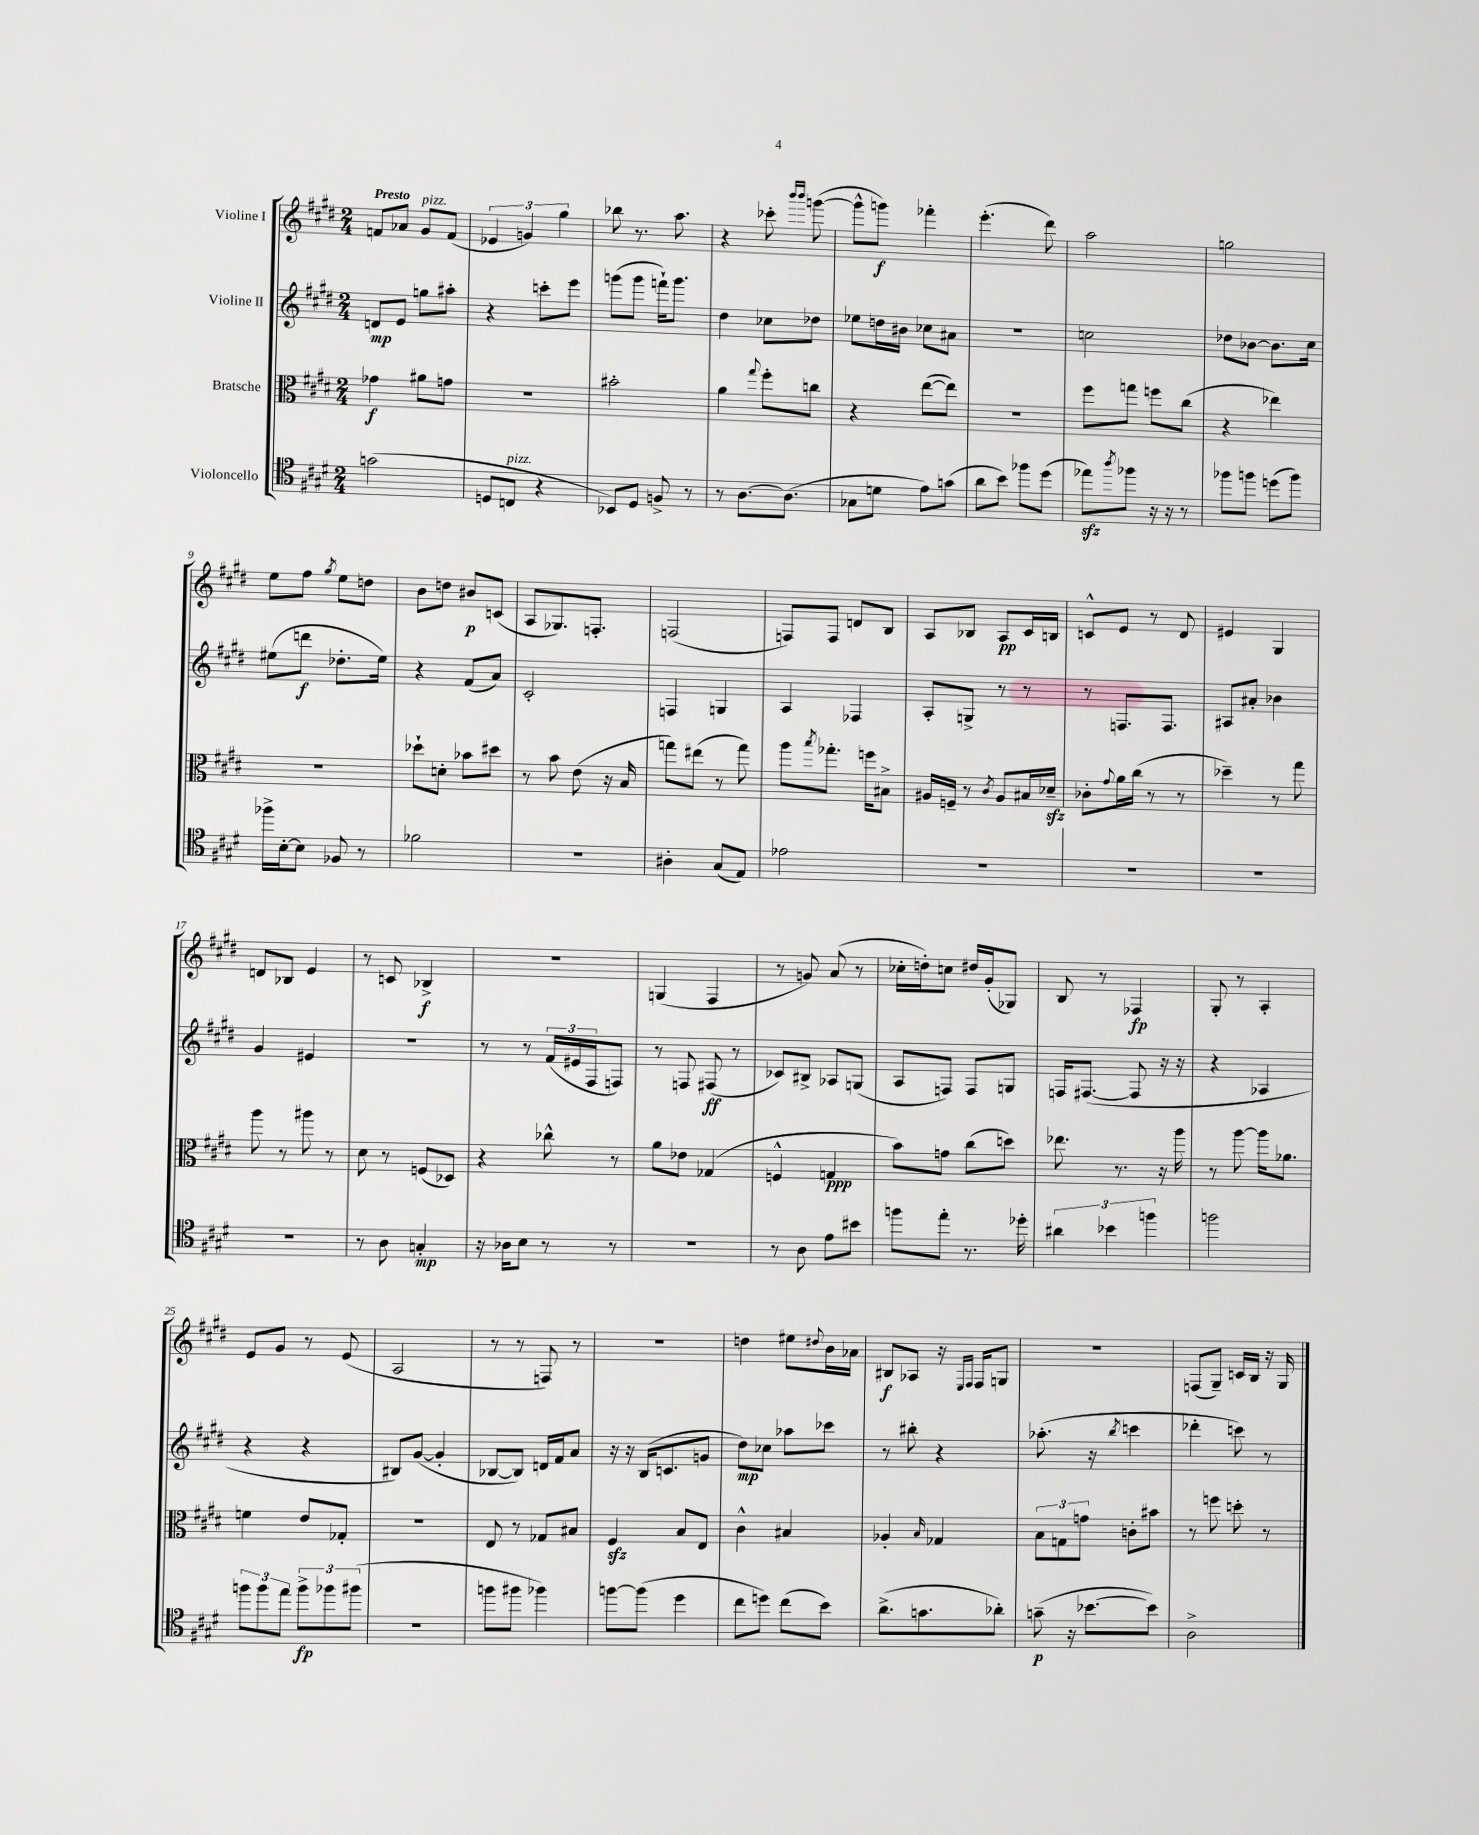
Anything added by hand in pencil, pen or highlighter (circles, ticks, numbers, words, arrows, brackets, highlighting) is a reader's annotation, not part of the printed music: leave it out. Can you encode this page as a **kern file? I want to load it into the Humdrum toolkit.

**kern	**dynam	**kern	**dynam	**kern	**dynam	**kern	**dynam
*part4	*part4	*part3	*part3	*part2	*part2	*part1	*part1
*staff4	*staff4	*staff3	*staff3	*staff2	*staff2	*staff1	*staff1
*I"Violoncello	*	*I"Bratsche	*	*I"Violine II	*	*I"Violine I	*
*clefC4	*	*clefC3	*	*clefG2	*	*clefG2	*
*k[f#c#g#d#]	*	*k[f#c#g#d#]	*	*k[f#c#g#d#]	*	*k[f#c#g#d#]	*
*M2/4	*	*M2/4	*	*M2/4	*	*M2/4	*
=1	=1	=1	=1	=1	=1	=1	=1
!	!	!	!	!	!	!LO:TX:a:B:t=Presto	!
(2gn\	.	4g-X\	f	8dn/L	mp	8fn/L	.
.	.	.	.	8e/J	.	8a-X/J	.
!	!	!	!	!	!	!LO:TX:a:i:t=pizz.	!
.	.	8a#X\L	.	8ggn\L	.	8g#/L	.
.	.	8gn\J	.	8aa#X'\J	.	(8f/J	.
=2	=2	=2	=2	=2	=2	=2	=2
8Dn/L	.	2r	.	4r	.	6e-X/	.
!LO:TX:a:i:t=pizz.	!	!	!	!	!	!	!
8Cn/J	.	.	.	.	.	.	.
.	.	.	.	.	.	6gn/)	.
4r	.	.	.	8cccn'\L	.	.	.
.	.	.	.	.	.	6gg#\	.
.	.	.	.	8eee\J	.	.	.
=3	=3	=3	=3	=3	=3	=3	=3
8BB-X/L)	.	2b#X'\	.	(8gggn\L	.	8bb-X\	.
8D#/J	.	.	.	8ggg\J	.	8.r	.
8Fn^/	.	.	.	16fffn`\KL)	.	.	.
.	.	.	.	8.ggg\J	.	8.aa\	.
8r	.	.	.	.	.	.	.
=4	=4	=4	=4	=4	=4	=4	=4
8r	.	4a\	.	4dd#\	.	4r	.
[8.A\L	.	.	.	.	.	.	.
.	.	8qqgg#/	.	.	.	.	.
.	.	8ff#'\L	.	8cc-X\L	.	8ccc-X'\	.
(8.A\J]	.	.	.	.	.	.	.
.	.	.	.	.	.	16qqbbb/LL	.
.	.	.	.	.	.	16qqbbb/JJ	.
.	.	8ccn\J	.	8dd-X\J	.	([8gggn\	.
=5	=5	=5	=5	=5	=5	=5	=5
8G-X\L	.	4r	.	8ee-X\L	.	8ggg^^\L]	.
8dn\J	.	.	.	16ddn\L	.	8gggn\J)	f
.	.	.	.	16b#X\JJ	.	.	.
8e\L)	.	([8ee\L	.	8cc-X\L	.	4fff-X'\	.
(8gn\J	.	8ee\J])	.	8a#X\J	.	.	.
=6	=6	=6	=6	=6	=6	=6	=6
8a\L	.	2r	.	2r	.	(4.eee'\	.
8b\J)	.	.	.	.	.	.	.
8ff-X\L	.	.	.	.	.	.	.
(8dd#\J	.	.	.	.	.	8ddd#\)	.
=7	=7	=7	=7	=7	=7	=7	=7
8ee-Xzz\L)	.	8ff#\L	.	2ccn\	.	2aa\	.
8qaa/	.	.	.	.	.	.	.
8ff-X\J	.	8ggn\J	.	.	.	.	.
16r	.	8ffn\L	.	.	.	.	.
16r	.	.	.	.	.	.	.
8r	.	(8cc#\J	.	.	.	.	.
=8	=8	=8	=8	=8	=8	=8	=8
8ff-X\L	.	4r	.	8dd-X\L	.	2ggn\	.
8ffn\J	.	.	.	[8b-X\J	.	.	.
(8ddn\L	.	4ee-X\)	.	8.b-\L]	.	.	.
8ff\J)	.	.	.	.	.	.	.
.	.	.	.	16cc#\Jk	.	.	.
!!LO:LB:g=z
=9	=9	=9	=9	=9	=9	=9	=9
16ff-X^\LL	.	2r	.	(8ee#X\L	.	8ee\L	.
[16B'\J	.	.	.	.	.	.	.
8B\J]	.	.	.	8dddn\J	f	8ff#\J	.
.	.	.	.	.	.	8qgg#/	.
8F-X/	.	.	.	8.dd-X'\L	.	8ee\L	.
8r	.	.	.	.	.	8ddn\J	.
.	.	.	.	16ee#\Jk)	.	.	.
=10	=10	=10	=10	=10	=10	=10	=10
2f-X\	.	8dd-X`\L	.	4r	.	8b\L	.
.	.	8dn'\J	.	.	.	8ddn\J	.
.	.	8b-X\L	.	(8f#/L	.	8b#X/L	p
.	.	8dd#X\J	.	8a/J)	.	(8cn/J	.
=11	=11	=11	=11	=11	=11	=11	=11
2r	.	8r	.	2c#'/	.	8A/L	.
.	.	8b\	.	.	.	8.G-X/)	.
.	.	(8e\	.	.	.	.	.
.	.	.	.	.	.	8.Fn'/J	.
.	.	16r	.	.	.	.	.
.	.	16B/	.	.	.	.	.
=12	=12	=12	=12	=12	=12	=12	=12
4A#X'\	.	8ggn\L)	.	4Fn/	.	(2Fn/	.
.	.	(8ee#X\J	.	.	.	.	.
(8G#/L	.	8r	.	4Gn/	.	.	.
8E/J)	.	8gg\)	.	.	.	.	.
=13	=13	=13	=13	=13	=13	=13	=13
2e-X\	.	8aa\L	.	4A/	.	8Fn/L)	.
.	.	8qbb/	.	.	.	.	.
.	.	8.gg-X'\J	.	.	.	8F/J	.
.	.	.	.	4F-X/	.	8dn/L	.
.	.	16ffn\KL	.	.	.	.	.
.	.	8B#X^\J	.	.	.	8B/J	.
=14	=14	=14	=14	=14	=14	=14	=14
2r	.	16A#X/LL	.	8A'/L	.	8A/L	.
.	.	16Fn~/JJ	.	.	.	.	.
.	.	8r	.	8Gn^/J	.	8B-X/J	.
.	.	8qc#/	.	.	.	.	.
.	.	8A#/L	.	8r	.	8A/L	pp
.	.	16B#X/L	.	8r	.	16c#/L	.
.	.	16d-Xzz~/JJ	.	.	.	16Bn/JJ	.
=15	=15	=15	=15	=15	=15	=15	=15
2r	.	8c-X'\L	.	8r	.	8cn^^/L	.
.	.	8qqg#/	.	.	.	.	.
.	.	16a\L	.	8.Fn/L	.	8e/J	.
.	.	(16cc#\JJ	.	.	.	.	.
.	.	8r	.	.	.	8r	.
.	.	.	.	8.F/J	.	.	.
.	.	8r	.	.	.	8d#/	.
=16	=16	=16	=16	=16	=16	=16	=16
2r	.	4dd-X~\)	.	8A#X/L	.	4e#X/	.
.	.	.	.	8a#X'/J	.	.	.
.	.	8r	.	4b-X\	.	4G#/	.
.	.	8gg#\	.	.	.	.	.
!!LO:LB:g=z
=17	=17	=17	=17	=17	=17	=17	=17
2r	.	8aa\	.	4g#/	.	8dn/L	.
.	.	8r	.	.	.	8B-X/J	.
.	.	8aa#X\	.	4e#X/	.	4e/	.
.	.	8r	.	.	.	.	.
=18	=18	=18	=18	=18	=18	=18	=18
8r	.	8d#\	.	2r	.	8r	.
8A\	.	8r	.	.	.	8cn/	.
4Gn'/	mp	(8Fn/L	.	.	.	4B-X^/	f
.	.	8D-X/J)	.	.	.	.	.
=19	=19	=19	=19	=19	=19	=19	=19
16r	.	4r	.	8r	.	2r	.
16A-X\KL	.	.	.	.	.	.	.
8B\J	.	.	.	8r	.	.	.
8r	.	8cc-X^^\	.	(24f#/LL	.	.	.
.	.	.	.	24e#X/	.	.	.
.	.	.	.	24F#/J	.	.	.
8r	.	8r	.	8Fn/J)	.	.	.
=20	=20	=20	=20	=20	=20	=20	=20
2r	.	8a\L	.	8r	.	(4Gn/	.
.	.	8e-X\J	.	8Fn/	.	.	.
.	.	(4G-X/	.	(8F#X/	ff	4F#/	.
.	.	.	.	8r	.	.	.
=21	=21	=21	=21	=21	=21	=21	=21
8r	.	4Fn^^/	.	8c-X/L)	.	8r	.
8A\	.	.	.	8B#X^/J	.	8gn/)	.
8e\L	.	4Gn/	ppp	8A-X/L	.	(8a/	.
8b#X\J	.	.	.	(8Gn/J	.	8r	.
=22	=22	=22	=22	=22	=22	=22	=22
8ffn\L	.	8b\L)	.	8A/L	.	16cc-X'\LL	.
.	.	.	.	.	.	16ddn'\J)	.
8ee'\J	.	8gn\J	.	8Fn/J)	.	8ccn\J	.
8.r	.	(8cc#\L	.	8F/L	.	16dd#X/LL	.
.	.	.	.	.	.	(16g#'/J	.
.	.	8ddn\J)	.	8Gn/J	.	8G-X/J)	.
16dd-X'\	.	.	.	.	.	.	.
=23	=23	=23	=23	=23	=23	=23	=23
6a#X\	.	8.ee-X\	.	16Fn/KL	.	8B/	.
.	.	.	.	([8.F#X/J	.	.	.
.	.	.	.	.	.	8r	.
6b-X\	.	.	.	.	.	.	.
.	.	8.r	.	.	.	.	.
.	.	.	.	8F#/]	.	4F-X/	fp
6ffn\	.	.	.	.	.	.	.
.	.	16r	.	16r	.	.	.
.	.	16aa\	.	16r	.	.	.
=24	=24	=24	=24	=24	=24	=24	=24
2ffn\	.	8r	.	4r	.	8G#'/	.
.	.	[8aa\	.	.	.	8r	.
.	.	16aa\KL]	.	4A-X/	.	4A'/	.
.	.	8.a-X\J	.	.	.	.	.
!!LO:LB:g=z
=25	=25	=25	=25	=25	=25	=25	=25
12ffn\L	.	4fn\	.	4r	.	8e/L	.
12ff\	.	.	.	.	.	.	.
.	.	.	.	.	.	8g#/J	.
12ee\J	.	.	.	.	.	.	.
12ff^\L	fp	8e/L	.	4r	.	8r	.
12ff-X\	.	.	.	.	.	.	.
.	.	8G-X'/J	.	.	.	(8e/	.
(12ff#X\J	.	.	.	.	.	.	.
=26	=26	=26	=26	=26	=26	=26	=26
2r	.	2r	.	8B#X/L)	.	2A/	.
.	.	.	.	([8g#/J	.	.	.
.	.	.	.	4g#'/]	.	.	.
=27	=27	=27	=27	=27	=27	=27	=27
8ffn\L	.	8E/	.	[8B-X/L	.	8r	.
8ff#X\J	.	8r	.	8B-/J])	.	8r	.
4ff-X\)	.	8G-X/L	.	16dn/LL	.	8Fn/)	.
.	.	.	.	16f#/J	.	.	.
.	.	8B#X/J	.	8a/J	.	8r	.
=28	=28	=28	=28	=28	=28	=28	=28
[8ffn\L	.	4F#zz/	.	16r	.	2r	.
.	.	.	.	16r	.	.	.
(8ff\J]	.	.	.	(16B/KL	.	.	.
.	.	.	.	8.cn/	.	.	.
4dd#\	.	8B/L	.	.	.	.	.
.	.	8E/J	.	8gn/J	.	.	.
=29	=29	=29	=29	=29	=29	=29	=29
8cc#\L	.	4c#^^\	.	8dd#\L)	mp	4ddn\	.
8ddn\J)	.	.	.	8cc-X\J	.	.	.
(8cc#\L	.	4B#X/	.	8aa-X\L	.	8ee#X\L	.
.	.	.	.	.	.	8qqdd#X/	.
8b\J)	.	.	.	8ccc-X\J	.	16b\L	.
.	.	.	.	.	.	16a-X\JJ	.
=30	=30	=30	=30	=30	=30	=30	=30
(8.a^\L	.	4A-X'/	.	8r	.	8B#X/L	f
.	.	.	.	8bb#X'\	.	8A-X/J	.
8.gn\	.	.	.	.	.	.	.
.	.	16qqB/	.	.	.	.	.
.	.	4G-X/	.	4r	.	16r	.
.	.	.	.	.	.	16qqE/LL	.
.	.	.	.	.	.	16qqF#/JJ	.
.	.	.	.	.	.	16F#/KL	.
8a-X'\J)	.	.	.	.	.	8Gn/J	.
=31	=31	=31	=31	=31	=31	=31	=31
(8gn~\	p	12B\L	.	(8.aa-X'\	.	2r	.
.	.	12Gn\	.	.	.	.	.
16r	.	.	.	.	.	.	.
.	.	12gn\J	.	.	.	.	.
[8.b-X\L	.	.	.	16r	.	.	.
.	.	.	.	8qbb/	.	.	.
.	.	8cn'\L	.	4cccn\	.	.	.
8b-\J])	.	8b#X\J	.	.	.	.	.
=32	=32	=32	=32	=32	=32	=32	=32
2A^\	.	8r	.	4ddd-X'\	.	(8Fn/L	.
.	.	8ffn\	.	.	.	8G#~/J)	.
.	.	8ddn'\	.	8cccn\)	.	16cn/LL	.
.	.	.	.	.	.	16B/JJ	.
.	.	8r	.	8r	.	16r	.
.	.	.	.	.	.	16G#/	.
==	==	==	==	==	==	==	==
*-	*-	*-	*-	*-	*-	*-	*-
